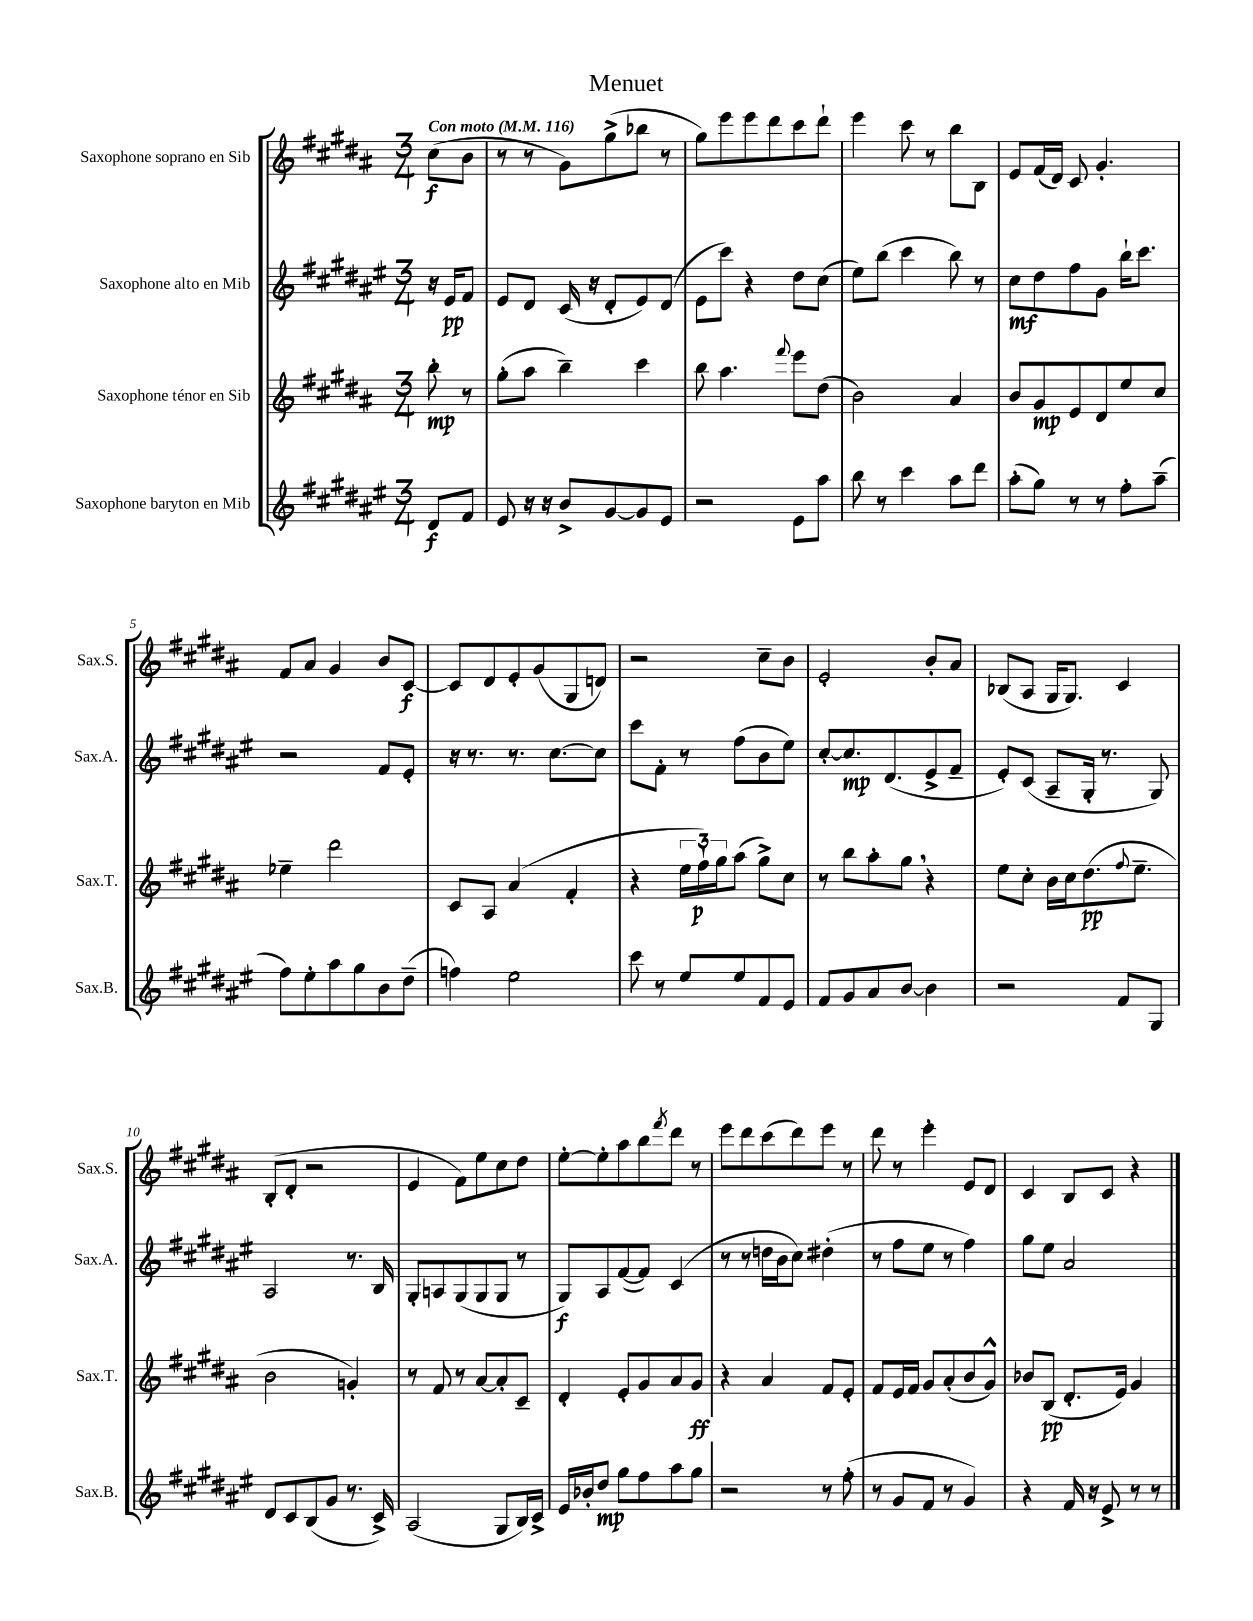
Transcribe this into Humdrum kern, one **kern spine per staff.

**kern	**dynam	**kern	**dynam	**kern	**dynam	**kern	**dynam
*part4	*part4	*part3	*part3	*part2	*part2	*part1	*part1
*staff4	*staff4	*staff3	*staff3	*staff2	*staff2	*staff1	*staff1
*I"Saxophone baryton en Mib	*	*I"Saxophone ténor en Sib	*	*I"Saxophone alto en Mib	*	*I"Saxophone soprano en Sib	*
*I'Sax.B.	*	*I'Sax.T.	*	*I'Sax.A.	*	*I'Sax.S.	*
*clefG2	*	*clefG2	*	*clefG2	*	*clefG2	*
*k[f#c#g#d#a#e#]	*	*k[f#c#g#d#a#]	*	*k[f#c#g#d#a#e#]	*	*k[f#c#g#d#a#]	*
*M3/4	*	*M3/4	*	*M3/4	*	*M3/4	*
*MM116	*	*MM116	*	*MM116	*	*MM116	*
=	=	=	=	=	=	=	=
!	!	!	!	!	!	!LO:TX:a:B:t=Con moto	!
8d#/L	f	8bb'\	mp	16r	.	(8cc#\L	f
.	.	.	.	16e#/KL	pp	.	.
8f#/J	.	8r	.	8f#/J	.	8b\J	.
=1	=1	=1	=1	=1	=1	=1	=1
8e#/	.	(8gg#'\L	.	8e#/L	.	8r	.
16r	.	8aa#\J	.	8d#/J	.	8r	.
16r	.	.	.	.	.	.	.
8b^/L	.	4bb~\)	.	(16c#/	.	8g#\L)	.
.	.	.	.	16r	.	.	.
[8g#/	.	.	.	8d#'/L	.	(8gg#^\	.
8g#/]	.	4ccc#\	.	8e#/)	.	8bb-X\J	.
8e#/J	.	.	.	(8d#/J	.	8r	.
=2	=2	=2	=2	=2	=2	=2	=2
2r	.	8bb\	.	8e#\L	.	8gg#\L)	.
.	.	4.aa#\	.	8ccc#\J)	.	8eee\	.
.	.	.	.	4r	.	8eee\	.
.	.	.	.	.	.	8ddd#\	.
.	.	8qqfff#/	.	.	.	.	.
8e#\L	.	8eee\L	.	8dd#\L	.	8ccc#\	.
8aa#\J	.	(8dd#\J	.	(8cc#\J	.	8ddd#`\J	.
=3	=3	=3	=3	=3	=3	=3	=3
8bb\	.	2b\)	.	8ee#\L)	.	4eee\	.
8r	.	.	.	(8bb\J	.	.	.
4ccc#\	.	.	.	4ccc#\	.	8ccc#\	.
.	.	.	.	.	.	8r	.
8aa#\L	.	4a#/	.	8bb\)	.	8bb\L	.
8ddd#\J	.	.	.	8r	.	8B\J	.
=4	=4	=4	=4	=4	=4	=4	=4
(8aa#'\L	.	8b/L	.	8cc#\L	mf	8e/L	.
8gg#\J)	.	8g#/	mp	8dd#\	.	(16f#/L	.
.	.	.	.	.	.	16d#/JJ)	.
8r	.	8e/	.	8ff#\	.	8c#/	.
8r	.	8d#/	.	8g#\J	.	4.g#'/	.
8ff#'\L	.	8ee/	.	16bb`\KL	.	.	.
.	.	.	.	8.ccc#\J	.	.	.
(8aa#~\J	.	8cc#/J	.	.	.	.	.
!!LO:LB:g=z
=5	=5	=5	=5	=5	=5	=5	=5
8ff#\L)	.	4ee-X~\	.	2r	.	8f#/L	.
8ee#'\	.	.	.	.	.	8a#/J	.
8aa#\	.	2ddd#\	.	.	.	4g#/	.
8gg#\	.	.	.	.	.	.	.
8b\	.	.	.	8f#/L	.	8b/L	.
(8dd#~\J	.	.	.	8e#'/J	.	[8c#/J	f
=6	=6	=6	=6	=6	=6	=6	=6
4ffn\)	.	8c#/L	.	16r	.	8c#/L]	.
.	.	.	.	8.r	.	.	.
.	.	8A#/J	.	.	.	8d#/	.
2ee#\	.	(4a#/	.	8.r	.	8e'/	.
.	.	.	.	.	.	(8g#/	.
.	.	.	.	[8.cc#\L	.	.	.
.	.	4f#'/	.	.	.	8G#/	.
.	.	.	.	8cc#\J]	.	8dn/J)	.
=7	=7	=7	=7	=7	=7	=7	=7
8ccc#\	.	4r	.	8ccc#\L	.	2r	.
8r	.	.	.	8f#'\J	.	.	.
8ee#/L	.	24ee\LL	.	8r	.	.	.
.	.	24ff#`\)	p	.	.	.	.
.	.	24gg#\J	.	.	.	.	.
8ee#/	.	(8aa#\J	.	(8ff#\L	.	.	.
8f#/	.	8gg#^\L)	.	8b\	.	8cc#~\L	.
8e#/J	.	8cc#\J	.	8ee#\J)	.	8b\J	.
=8	=8	=8	=8	=8	=8	=8	=8
8f#/L	.	8r	.	[8cc#'/L	.	2e'/	.
8g#/	.	8bb\L	.	8.cc#/]	mp	.	.
8a#/	.	8aa#'\	.	.	.	.	.
.	.	.	.	(8.d#/	.	.	.
[8b/J	.	8gg#,\J	.	.	.	.	.
4b\]	.	4r	.	8e#^/	.	8b'/L	.
.	.	.	.	8f#~/J	.	8a#/J	.
=9	=9	=9	=9	=9	=9	=9	=9
2r	.	8ee\L	.	8e#'/L)	.	(8B-X/L	.
.	.	8cc#'\J	.	(8c#/J	.	8A#/J	.
.	.	16b\LL	.	8A#~/L	.	16G#/KL	.
.	.	16cc#\J	.	.	.	8.G#/J)	.
.	.	(8.dd#\	pp	16G#'/Jk	.	.	.
.	.	.	.	8.r	.	.	.
8f#/L	.	.	.	.	.	4c#/	.
.	.	8qqff#/	.	.	.	.	.
.	.	8.ee~\J	.	.	.	.	.
8G#/J	.	.	.	8G#/)	.	.	.
!!LO:LB:g=z
=10	=10	=10	=10	=10	=10	=10	=10
8d#/L	.	2b\	.	2A#/	.	(8B'/L	.
8c#/	.	.	.	.	.	8d#'/J	.
(8B/	.	.	.	.	.	2r	.
8g#/J	.	.	.	.	.	.	.
8.r	.	4gn'/)	.	8.r	.	.	.
16c#^/)	.	.	.	16B/	.	.	.
=11	=11	=11	=11	=11	=11	=11	=11
(2A#/	.	8r	.	8G#'/L	.	4e/	.
.	.	8f#/	.	8An/	.	.	.
.	.	8r	.	(8G#/	.	8f#\L)	.
.	.	[8a#/L	.	8G#/	.	8ee\	.
8G#/L	.	8a#'/]	.	8G#/J	.	8cc#\	.
16B/L)	.	8c#~/J	.	8r	.	8dd#\J	.
16c#^/JJ	.	.	.	.	.	.	.
=12	=12	=12	=12	=12	=12	=12	=12
16e#/LL	.	4d#'/	.	8G#/L)	f	[8ee'\L	.
16b-X'/J	.	.	.	.	.	.	.
8dd#/J	mp	.	.	8A#/	.	8ee'\]	.
8gg#\L	.	8e'/L	.	([8f#/	.	8aa#\	.
8ff#\	.	8g#/	.	8f#/J])	.	8bb\	.
.	.	.	.	.	.	8qfff#/	.
8aa#\	.	8a#/	.	(4c#/	.	8ddd#\J	.
8gg#\J	.	8g#/J	ff	.	.	8r	.
=13	=13	=13	=13	=13	=13	=13	=13
2r	.	4r	.	8r	.	8eee\L	.
.	.	.	.	8r	.	8ddd#\	.
.	.	4a#/	.	16ddn\LL	.	(8ccc#\	.
.	.	.	.	16b\J	.	.	.
.	.	.	.	8cc#\J)	.	8ddd#\)	.
8r	.	8f#/L	.	(4dd#X'\	.	8eee\J	.
(8ff#'\	.	8e'/J	.	.	.	8r	.
=14	=14	=14	=14	=14	=14	=14	=14
8r	.	8f#/L	.	8r	.	8ddd#\	.
8g#/L	.	16e/L	.	8ff#\L	.	8r	.
.	.	16f#/JJ	.	.	.	.	.
8f#/J	.	8g#/L	.	8ee#\J	.	4eee'\	.
8r	.	(8a#'/	.	8r	.	.	.
4g#/)	.	8b/	.	4ff#\)	.	8e/L	.
.	.	8g#^^/J)	.	.	.	8d#/J	.
=15	=15	=15	=15	=15	=15	=15	=15
4r	.	8b-X/L	.	8gg#\L	.	4c#/	.
.	.	(8B/J	pp	8ee#\J	.	.	.
16f#/	.	8.d#'/L	.	2a#/	.	8B/L	.
16r	.	.	.	.	.	.	.
8e#^/	.	.	.	.	.	8c#/J	.
.	.	16e/Jk)	.	.	.	.	.
8r	.	4g#/	.	.	.	4r	.
8r	.	.	.	.	.	.	.
==	==	==	==	==	==	==	==
*-	*-	*-	*-	*-	*-	*-	*-
